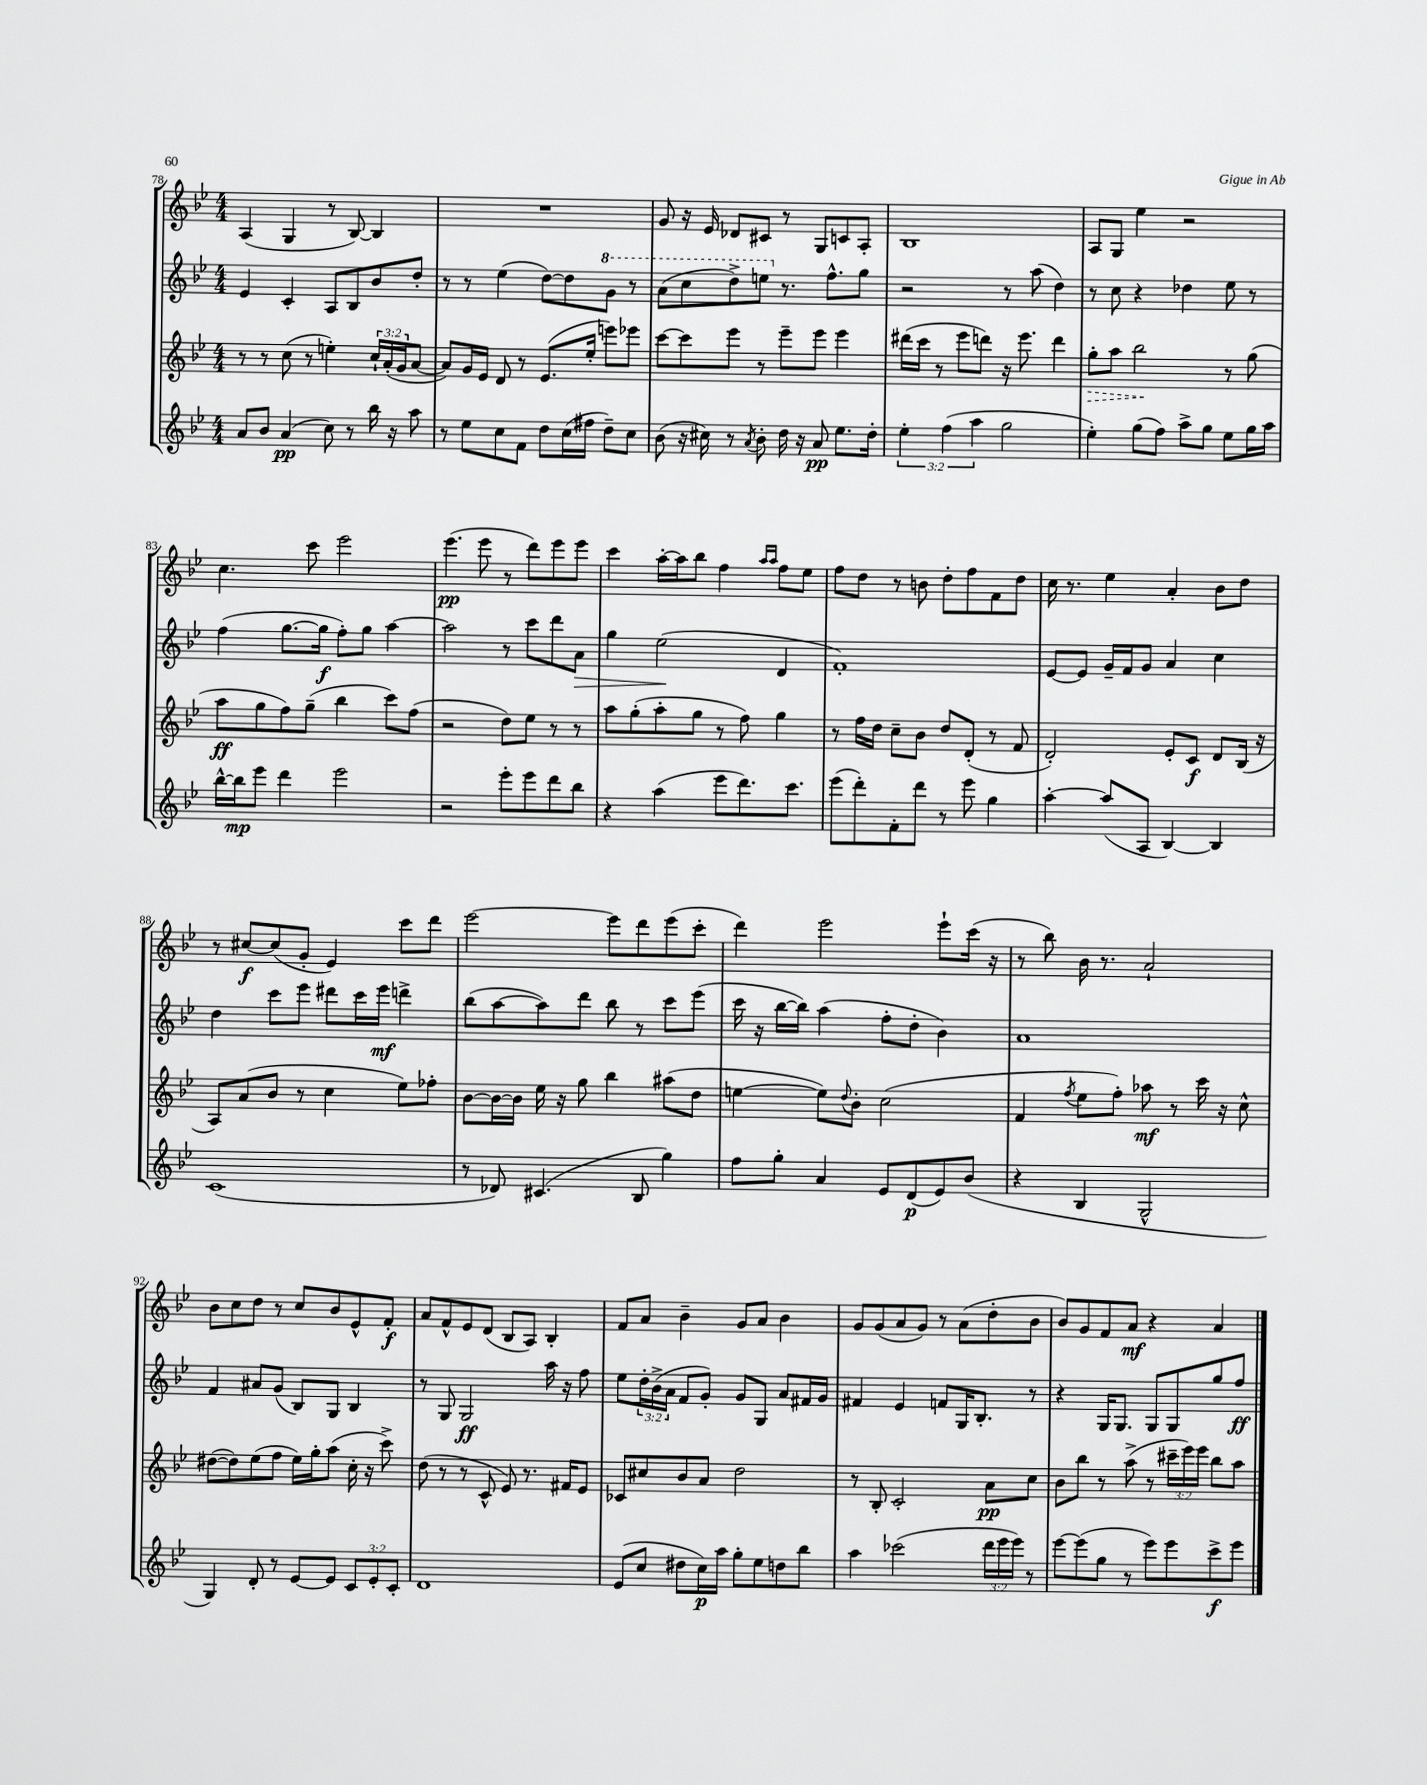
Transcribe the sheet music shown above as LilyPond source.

<<
\new StaffGroup <<
\new Staff = "s0" {
    \clef treble \key bes \major \numericTimeSignature \time 4/4
    a4( g4 r8 bes8~) bes4 |
    R1 |
    g'8 r16 ees'16 des'8 cis'8 r8 g8 c'8 a8-. |
    bes1 |
    a8 g8 ees''4 r2 |
    c''4. c'''8 ees'''2 |
    ees'''4.\pp( ees'''8 r8 d'''8) ees'''8 ees'''8 |
    c'''4 a''16~-. a''16 bes''8 f''4 \grace { a''16 a''16 } f''8 ees''8 |
    f''8 d''8 r8 b'8 d''8-. f''8 f'8 d''8 |
    c''16 r8. ees''4 a'4-. bes'8 d''8 |
    r8 cis''8~\f cis''8( g'8-. ees'4) c'''8 d'''8 |
    ees'''2~ ees'''8 d'''8 ees'''8( c'''8-. |
    d'''4) ees'''2 ees'''8-! c'''16( r16 |
    r8 bes''8) bes'16 r8. a'2-! |
    bes'8 c''8 d''8 r8 c''8 bes'8 ees'8-^ f'8-.\f |
    a'8 f'8-^ ees'8 d'8( bes8 a8) bes4-. |
    f'8 a'8 bes'4-- g'8 a'8 bes'4 |
    g'8 g'8( a'8 g'8) r8 a'8( d''8-. bes'8 |
    bes'8) g'8 f'8 a'8\mf r4 a'4 \bar "|." |
}
\new Staff = "s1" {
    \clef treble \key bes \major \numericTimeSignature \time 4/4 \override Staff.TupletNumber.text = #tuplet-number::calc-fraction-text
    ees'4 c'4-. a8 bes8 bes'8 d''8-. |
    r8 r8 ees''4( d''8~) d''8 \ottava #1 g''8 r8 |
    a''8( c'''8 d'''8->) e'''8 \ottava #0 r8. f''8.-^ g''8 |
    r2 r8 a''8( d''4) |
    r8 c''8 r4 des''4 ees''8 r8 |
    f''4( g''8.~ g''16\f f''8-.) g''8 a''4~ |
    a''2 r8 c'''8 d'''8 a'8\> |
    g''4 ees''2\!( d'4 |
    f'1-.) |
    ees'8~ ees'8 g'16-- f'16 g'8 a'4 c''4 |
    d''4 c'''8 ees'''8 dis'''8 c'''16 ees'''16\mf d'''4-> |
    bes''8( a''8~ a''8) d'''8 bes''8 r8 c'''8 ees'''8( |
    c'''16 r16 bes''16~ bes''16) a''4( f''8-. d''8-. bes'4) |
    a'1 |
    f'4 ais'8 g'8( bes8) g8 bes4 |
    r8 g8 g2\ff a''16 r16 f''8 |
    ees''8 \tuplet 3/2 { d''16-. bes'16->( a'16 } f'8 g'8-.) g'8 g8 a'8 fis'16 g'16 |
    fis'4 ees'4 f'8 g16 bes8.-. r8 |
    r4 g16 g8. g8 g8 g''8 f''8\ff \bar "|." |
}
\new Staff = "s2" {
    \clef treble \key bes \major \numericTimeSignature \time 4/4 \override Staff.TupletNumber.text = #tuplet-number::calc-fraction-text
    r8 r8 c''8( r8 e''4-.) \tuplet 3/2 { c''16-! a'16-.( g'16 } a'8~ |
    a'8) g'16 ees'16 d'8 r8 ees'8.( ees''16-. e'''8) ees'''8 |
    c'''8~ c'''8 ees'''8 r8 ees'''8-- ees'''8 ees'''4 |
    dis'''16( c'''16 r8 ees'''8 d'''8) r16 ees'''8. d'''4 |
    \once \override Hairpin.style = #'dashed-line g''8-.\> a''8 bes''2\! r8 g''8( |
    a''8\ff g''8 f''8) g''8--( bes''4 c'''8) f''8( |
    r2 d''8) ees''8 r8 r8 |
    a''8 g''8-.( a''8-. g''8 r8 f''8) g''4 |
    r8 f''16 d''16 c''8-- bes'8 d''8 d'8-.( r8 f'8 |
    d'2-.) ees'8-. c'8\f d'8 bes16( r16 |
    a8) a'8( bes'8 r8 c''4 ees''8) fes''8-. |
    bes'8~ bes'16~ bes'16 ees''16 r16 g''8 bes''4 ais''8( d''8 |
    e''4~ e''8) \appoggiatura { d''8 } bes'8-. c''2( |
    f'4 \acciaccatura { f''8 } ees''8 f''8-.) aes''8\mf r8 c'''16 r16 c''8-^ |
    dis''8~( dis''8) ees''8( f''8 ees''16) g''16-. a''8( c''16-. r16 c'''8->) |
    d''8( r8 r8 c'8-^ ees'8) r8. fis'16 ees'8 |
    ces'8 cis''8 bes'8 a'8 d''2 |
    r8 bes8-. c'2-. a'8\pp c''8 |
    bes'8 bes''8 r8 a''8->( r8 \tuplet 3/2 { cis'''16-- ees'''16) ees'''16 } bes''8 a''8 \bar "|." |
}
\new Staff = "s3" {
    \clef treble \key bes \major \numericTimeSignature \time 4/4 \override Staff.TupletNumber.text = #tuplet-number::calc-fraction-text
    a'8 bes'8 a'4\pp( c''8) r8 bes''16 r16 a''8 |
    r8 ees''8 c''8 f'8 d''8 c''16( fis''16 d''8--) c''8 |
    bes'8( r16 cis''16) r8 \acciaccatura { a'8 } bes'8-. d''16 r16 a'8\pp ees''8. d''16-. |
    \tuplet 3/2 { ees''4-. f''4( a''4 } g''2 |
    ees''4-.) g''8( f''8) a''8-> g''8 ees''8 g''16 a''16 |
    bes''16~-^ bes''16\mp ees'''8 d'''4 ees'''2 |
    r2 ees'''8-. ees'''8 d'''8 bes''8 |
    r4 a''4( ees'''8 d'''8.) c'''8. |
    ees'''8( d'''8-.) f'8-. d'''8 r8 ees'''8 g''4 |
    a''4~-. a''8( a8 bes4~) bes4 |
    c'1( |
    r8 des'8) cis'4.( bes8 g''4) |
    f''8 g''8-. a'4 ees'8 d'8\p( ees'8) bes'8( |
    r4 bes4 g2-^ |
    g4) d'8-. r8 ees'8~ ees'8 \tuplet 3/2 { c'8 ees'8-. c'8-. } |
    d'1 |
    ees'8( c''8 dis''8 c''16\p) a''16 g''8-. ees''8 d''8 bes''8 |
    a''4 ces'''2( \tuplet 3/2 { d'''16 ees'''16 ees'''16) } r8 |
    ees'''8~ ees'''8( g''8 r8 ees'''8) ees'''8 c'''8->\f ees'''8 \bar "|." |
}
>>
>>
\layout { \context { \Score currentBarNumber = #78 } }
